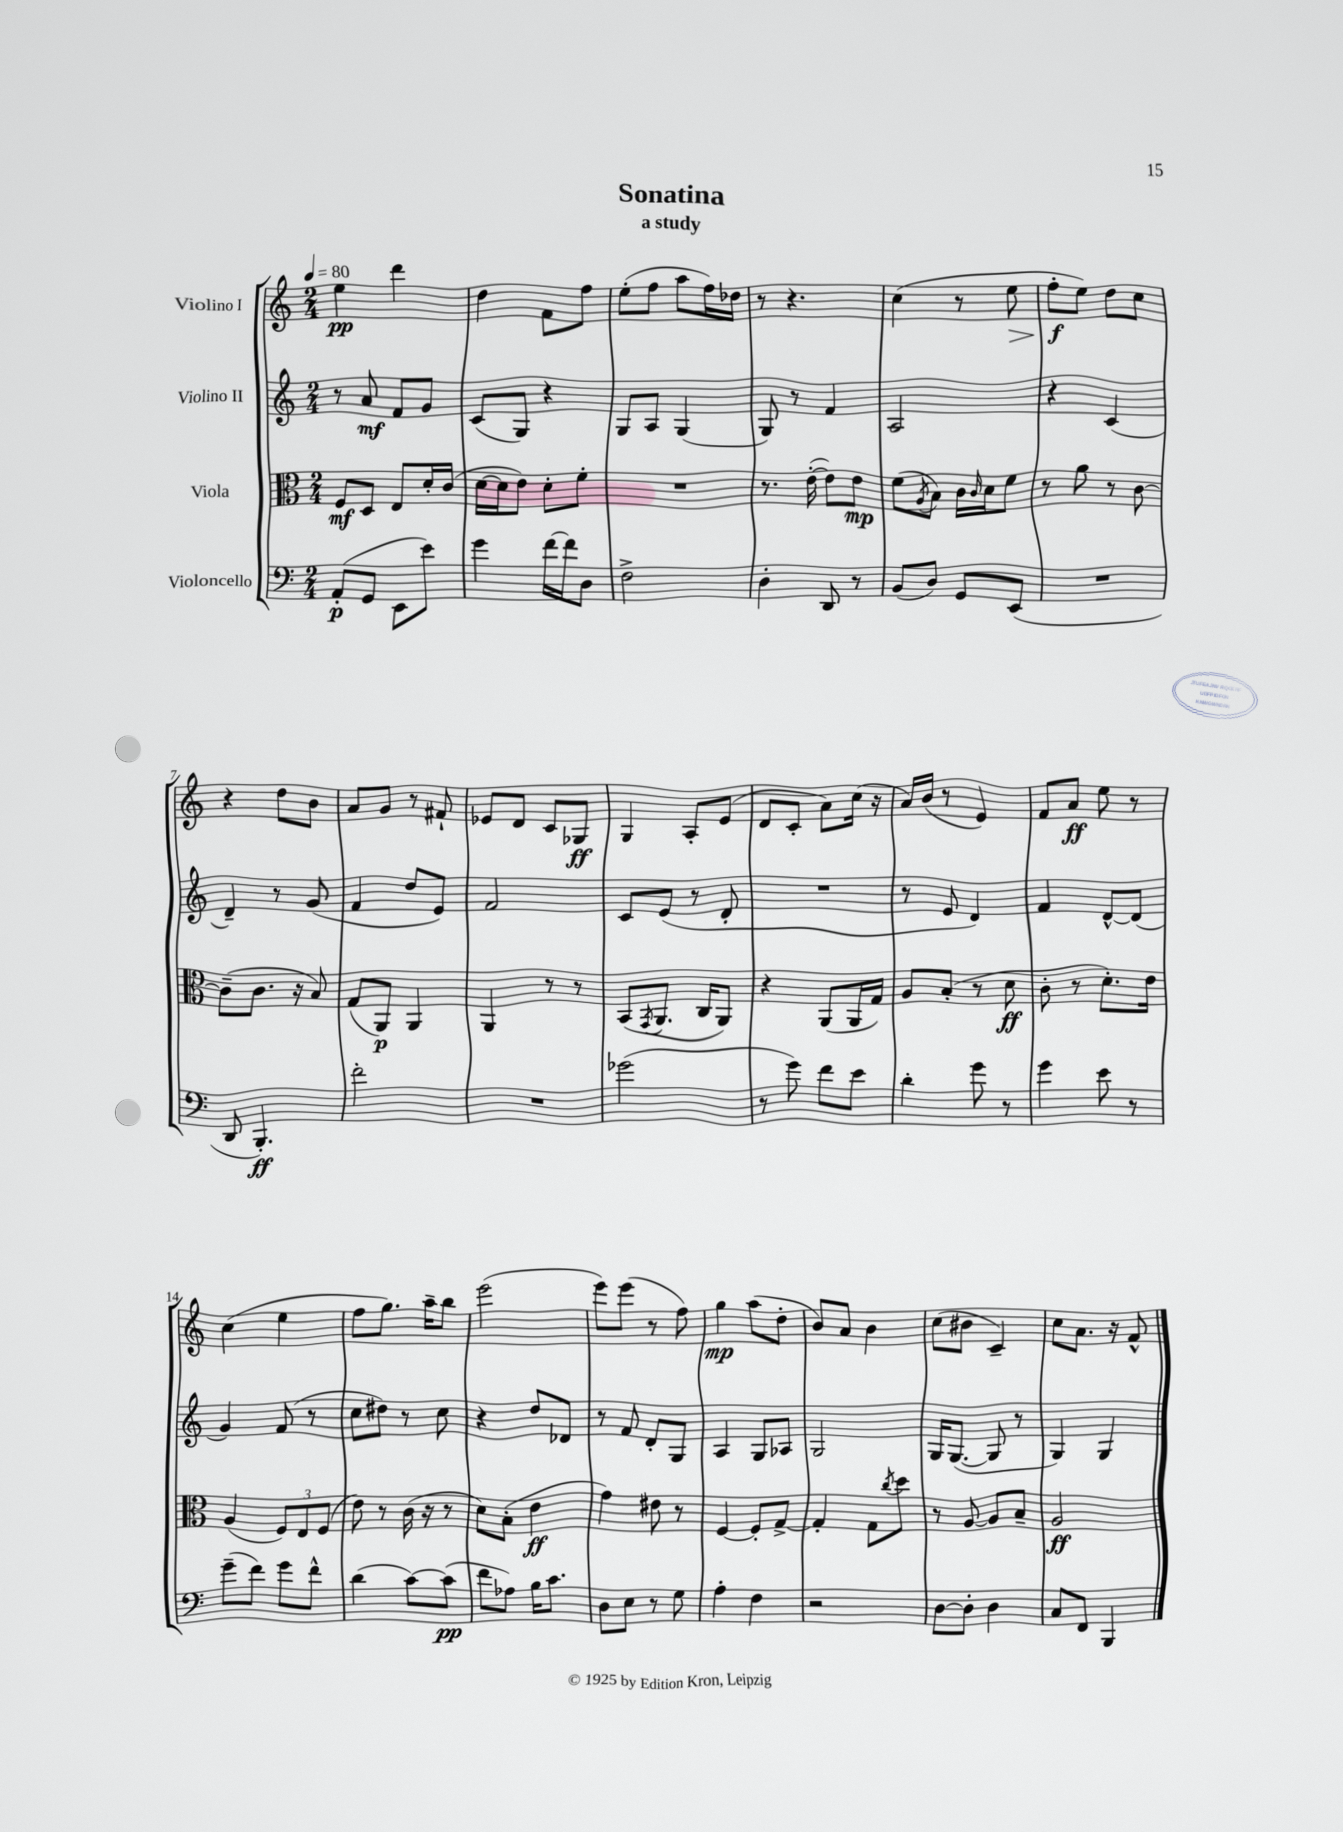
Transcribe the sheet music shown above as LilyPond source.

\header { title = "Sonatina" subtitle = "a study" }
<<
\new StaffGroup <<
\new Staff = "s0" \with { instrumentName = "Violino I" } {
    \clef treble \key c \major \numericTimeSignature \time 2/4 \tempo 4 = 80
    e''4\pp d'''4 |
    d''4 f'8 f''8 |
    e''8-.( f''8 a''8 f''16) des''16 |
    r8 r4. |
    c''4( r8 e''8\> |
    f''8-.\f\! e''8) d''8 c''8 |
    r4 d''8 b'8 |
    a'8 g'8 r8 fis'8-! |
    ees'8 d'8 c'8 ges8\ff |
    g4 a8-. e'8( |
    d'8 c'8-. a'8) c''16( r16 |
    a'16) b'16( r8 e'4) |
    f'8 a'8\ff e''8 r8 |
    c''4( e''4 |
    f''8 g''8.) a''16-- b''8 |
    e'''2( |
    e'''8) e'''8( r8 f''8) |
    g''4\mp a''8( d''8-. |
    b'8) a'8 b'4 |
    c''8( bis'8 c'4--) |
    c''8 a'8. r16 f'8-^ \bar "|." |
}
\new Staff = "s1" \with { instrumentName = "Violino II" } {
    \clef treble \key c \major \numericTimeSignature \time 2/4
    r8 a'8\mf f'8 g'8 |
    c'8( g8) r4 |
    g8 a8 g4( |
    g8) r8 f'4 |
    a2 |
    r4 c'4( |
    d'4--) r8 g'8( |
    f'4 d''8 e'8) |
    f'2 |
    c'8 e'8( r8 d'8-. |
    R2 |
    r8 e'8 d'4) |
    f'4 d'8~-^ d'8( |
    g'4) f'8( r8 |
    c''8 dis''8) r8 c''8 |
    r4 d''8 des'8 |
    r8 f'8 d'8-. g8 |
    a4 g8 aes8 |
    g2 |
    g16 g8.~( g8 r8 |
    g4) g4 \bar "|." |
}
\new Staff = "s2" \with { instrumentName = "Viola" } {
    \clef alto \key c \major \numericTimeSignature \time 2/4
    f8\mf d8 e8 d'16-. c'16( |
    d'16~ d'16 e'8) d'8-. f'8-. |
    R2 |
    r8. e'16~-.( e'8) e'8\mp |
    f'8( \acciaccatura { a8 } b8) c'16 \grace { c'16 } d'16 f'8 |
    r8 a'8 r8 c'8~ |
    c'8--( c'8. r16 b8) |
    g8( a,8\p) a,4 |
    a,4 r8 r8 |
    b,8( \acciaccatura { g,8 } a,8. c16 a,8) |
    r4 a,8( a,16 g16) |
    a8 b8-.( r8 d'8\ff |
    c'8-. r8 d'8.-.) e'16 |
    a4( \tuplet 3/2 { f8) e8 f8( } |
    e'8) r8 c'16( r16 r8 |
    d'8) b8-.( e'4\ff |
    g'4) eis'8 r8 |
    f4~ f8-. g8~-> |
    g4-. g8 \acciaccatura { c''8 } d''8 |
    r8 a8~ a8 b8-- |
    a2\ff \bar "|." |
}
\new Staff = "s3" \with { instrumentName = "Violoncello" } {
    \clef bass \key c \major \numericTimeSignature \time 2/4
    a,8-.\p( g,8 e,8 e'8) |
    g'4 f'16~ f'16 d8 |
    f2-> |
    d4-. d,8 r8 |
    b,8( d8) g,8 e,8( |
    R2 |
    d,8 b,,4.-.\ff) |
    f'2-. |
    R2 |
    ges'2( |
    r8 g'8) f'8 e'8 |
    d'4-. g'8 r8 |
    g'4 e'8 r8 |
    g'8--( f'8) g'8 f'8-^ |
    d'4( c'8~) c'8\pp( |
    f'8 aes8) b16 c'8. |
    d8 e8 r8 g8 |
    a4-. f4 |
    r2 |
    d8~ d8-. d4 |
    c8 f,8 b,,4 \bar "|." |
}
>>
>>
